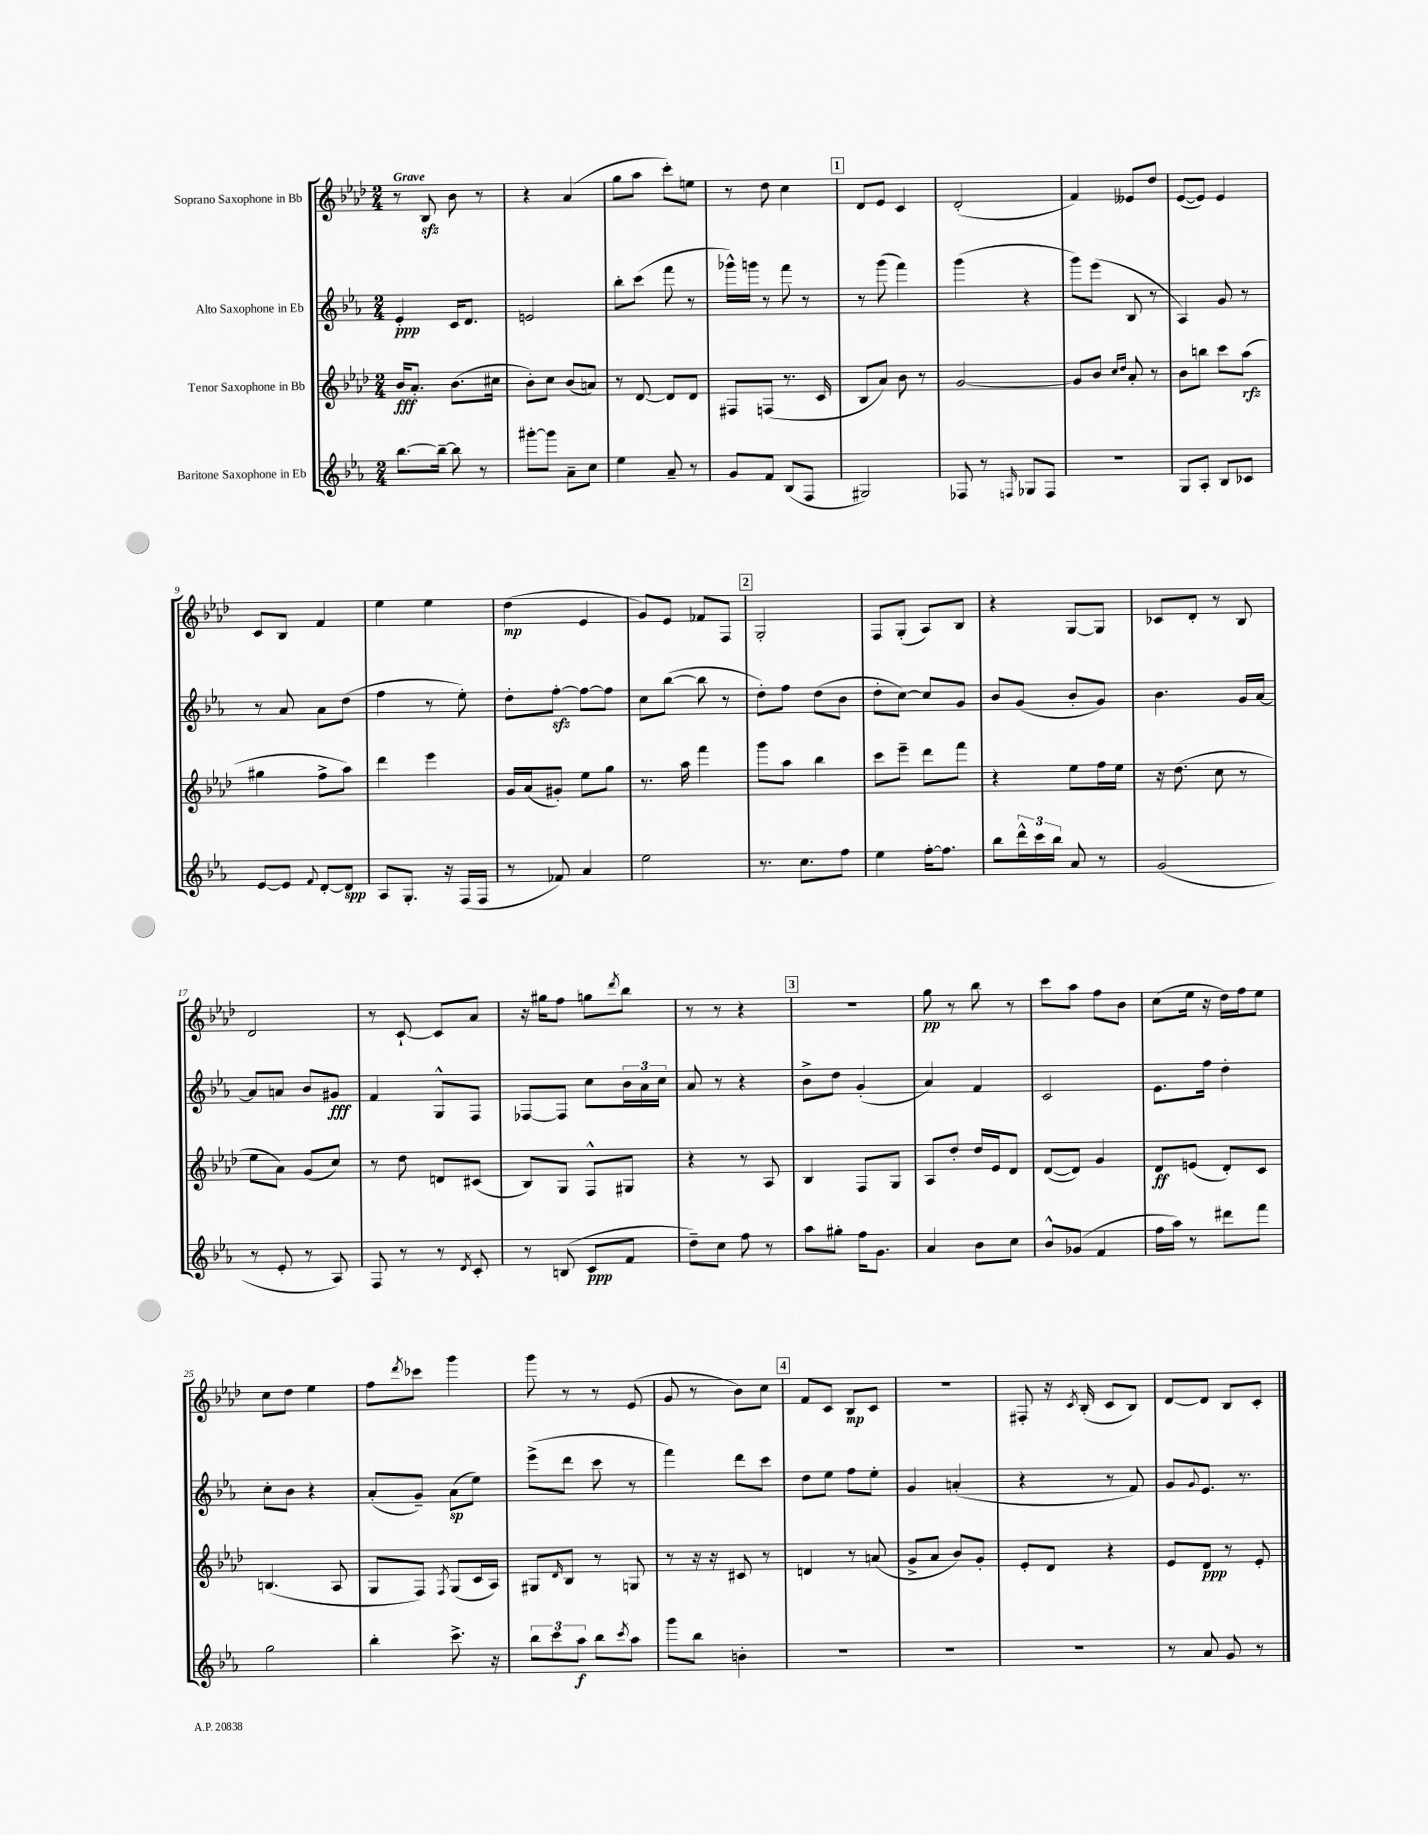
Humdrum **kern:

**kern	**dynam	**kern	**dynam	**kern	**dynam	**kern	**dynam
*part4	*part4	*part3	*part3	*part2	*part2	*part1	*part1
*staff4	*staff4	*staff3	*staff3	*staff2	*staff2	*staff1	*staff1
*I"Baritone Saxophone in Eb	*	*I"Tenor Saxophone in Bb	*	*I"Alto Saxophone in Eb	*	*I"Soprano Saxophone in Bb	*
*clefG2	*	*clefG2	*	*clefG2	*	*clefG2	*
*k[b-e-a-]	*	*k[b-e-a-d-]	*	*k[b-e-a-]	*	*k[b-e-a-d-]	*
*M2/4	*	*M2/4	*	*M2/4	*	*M2/4	*
=1	=1	=1	=1	=1	=1	=1	=1
!	!	!	!	!	!	!LO:TX:a:B:t=Grave	!
[8.bb-\L	.	16b-/KL	fff	4e-'/	ppp	8r	.
.	.	8.a-'/J	.	.	.	.	.
.	.	.	.	.	.	8B-zz/	.
16bb-~\Jk_	.	.	.	.	.	.	.
8bb-\]	.	(8.b-\L	.	16c/KL	.	8b-\	.
.	.	.	.	8.d/J	.	.	.
8r	.	.	.	.	.	8r	.
.	.	16cc#X\Jk	.	.	.	.	.
=2	=2	=2	=2	=2	=2	=2	=2
[8ggg#X'\L	.	8b-'\L)	.	2en/	.	4r	.
8ggg#\J]	.	8cc\J	.	.	.	.	.
8a-~\L	.	(8b-/L	.	.	.	(4a-/	.
8cc\J	.	8an/J)	.	.	.	.	.
=3	=3	=3	=3	=3	=3	=3	=3
4ee-\	.	8r	.	8bb-'\L	.	8gg\L	.
.	.	[8d-/	.	(8ccc\J	.	8aa-\J	.
8a-~/	.	8d-/L]	.	8fff\	.	8ccc'\L)	.
8r	.	8d-/J	.	8r	.	8een\J	.
=4	=4	=4	=4	=4	=4	=4	=4
8g/L	.	8F#X/L	.	16ggg-X^^\LL)	.	8r	.
.	.	.	.	16gggn\JJ	.	.	.
8f/J	.	(8Fn/J	.	8r	.	8dd-\	.
(8B-/L	.	8.r	.	8fff\	.	4cc\	.
8F/J	.	.	.	8r	.	.	.
.	.	16c/	.	.	.	.	.
!!LO:REH:place=s1:t=1
=5	=5	=5	=5	=5	=5	=5	=5
2G#X/)	.	8B-/L	.	8r	.	8d-/L	.
.	.	8a-/J)	.	(8ggg\	.	8e-/J	.
.	.	8b-\	.	4fff\)	.	4c/	.
.	.	8r	.	.	.	.	.
=6	=6	=6	=6	=6	=6	=6	=6
8F-X/	.	[2g/	.	(4ggg\	.	(2d-'/	.
8r	.	.	.	.	.	.	.
16qqFn/	.	.	.	.	.	.	.
8G-X/L	.	.	.	4r	.	.	.
8F/J	.	.	.	.	.	.	.
=7	=7	=7	=7	=7	=7	=7	=7
2r	.	8g/L]	.	8ggg\L)	.	4f/)	.
.	.	8b-/J	.	(8eee-\J	.	.	.
.	.	16qqcc/LL	.	.	.	.	.
.	.	16qqdd-/JJ	.	.	.	.	.
.	.	8a-'/	.	8B-/	.	8e--X/L	.
.	.	8r	.	8r	.	8dd-/J	.
=8	=8	=8	=8	=8	=8	=8	=8
8G/L	.	8b-\L	.	4A-/)	.	([8e-/L	.
8A-'/J	.	8bbn\J	.	.	.	8e-/J])	.
8B-/L	.	8ccc\L	.	8g/	.	4e-/	.
8c-X/J	.	(8aa-\J	rfz	8r	.	.	.
!!LO:LB:g=z
=9	=9	=9	=9	=9	=9	=9	=9
[8e-/L	.	4gg#X\	.	8r	.	8c/L	.
8e-/J]	.	.	.	8a-/	.	8B-/J	.
8qqf/	.	.	.	.	.	.	.
[8d'/L	.	8ff^\L	.	8a-\L	.	4f/	.
8d/J]	spp	8aa-\J)	.	(8dd\J	.	.	.
=10	=10	=10	=10	=10	=10	=10	=10
8A-/L	.	4ddd-\	.	4ff\	.	4ee-\	.
8.G'/J	.	.	.	.	.	.	.
.	.	4eee-\	.	8r	.	4ee-\	.
16r	.	.	.	.	.	.	.
(16F/LL	.	.	.	8ee-'\)	.	.	.
16F/JJ	.	.	.	.	.	.	.
=11	=11	=11	=11	=11	=11	=11	=11
8r	.	16g/LL	.	8dd'\L	.	(4dd-\	mp
.	.	(16a-/J	.	.	.	.	.
8f-X/)	.	8g#X'/J)	.	[8ffzz'\J	.	.	.
4a-/	.	8ee-\L	.	8ff\L_	.	4e-/	.
.	.	8gg\J	.	8ff\J]	.	.	.
=12	=12	=12	=12	=12	=12	=12	=12
2ee-\	.	8.r	.	8cc\L	.	8g/L)	.
.	.	.	.	([8bb-\J	.	8e-/J	.
.	.	16aa-\	.	.	.	.	.
.	.	4fff\	.	8bb-\]	.	8f-X/L	.
.	.	.	.	8r	.	8F/J	.
!!LO:REH:place=s1:t=2
=13	=13	=13	=13	=13	=13	=13	=13
8.r	.	8ggg\L	.	8dd'\L)	.	2G'/	.
.	.	8aa-\J	.	8ff\J	.	.	.
8.cc\L	.	.	.	.	.	.	.
.	.	4bb-\	.	(8dd\L	.	.	.
8ff\J	.	.	.	8b-\J	.	.	.
=14	=14	=14	=14	=14	=14	=14	=14
4ee-\	.	8ccc\L	.	8dd'\L	.	8F/L	.
.	.	8eee-~\J	.	[8cc\J)	.	(8G'/J	.
[16ff'\KL	.	8ddd-\L	.	8cc/L]	.	8A-/L)	.
8.ff\J]	.	.	.	.	.	.	.
.	.	8fff\J	.	8g/J	.	8B-/J	.
=15	=15	=15	=15	=15	=15	=15	=15
8bb-\L	.	4r	.	8b-/L	.	4r	.
24ddd^^\L	.	.	.	(8g/J	.	.	.
24ccc\	.	.	.	.	.	.	.
24bb-\JJ	.	.	.	.	.	.	.
8a-/	.	8ee-\L	.	8b-'/L	.	[8G/L	.
8r	.	16ff\L	.	8g/J)	.	8G/J]	.
.	.	16ee-\JJ	.	.	.	.	.
=16	=16	=16	=16	=16	=16	=16	=16
(2g/	.	16r	.	4.b-\	.	8c-X/L	.
.	.	(8.dd-\	.	.	.	.	.
.	.	.	.	.	.	8d-'/J	.
.	.	8cc\	.	.	.	8r	.
.	.	8r	.	16g/LL	.	8B-/	.
.	.	.	.	[16a-/JJ	.	.	.
!!LO:LB:g=z
=17	=17	=17	=17	=17	=17	=17	=17
8r	.	8ee-\L	.	8a-/L]	.	2d-/	.
8e-'/	.	8a-\J)	.	8an/J	.	.	.
8r	.	(8g/L	.	8b-/L	.	.	.
8A-/)	.	8cc/J)	.	8g#X/J	fff	.	.
=18	=18	=18	=18	=18	=18	=18	=18
8F/	.	8r	.	4f/	.	8r	.
8r	.	8dd-\	.	.	.	[8c`/	.
8r	.	8dn/L	.	8G^^/L	.	8c/L]	.
8qd/	.	.	.	.	.	.	.
8c'/	.	(8c#X/J	.	8F/J	.	8a-/J	.
=19	=19	=19	=19	=19	=19	=19	=19
8r	.	8B-/L)	.	[8F-X/L	.	16r	.
.	.	.	.	.	.	16gg#X\KL	.
(8Bn/	.	8G/J	.	8F-/J]	.	8ff\J	.
8c/L	ppp	8F^^/L	.	8cc\L	.	8ggn\L	.
.	.	.	.	.	.	8qddd-/	.
8f/J	.	8G#X/J	.	24b-\L	.	8bb-\J	.
.	.	.	.	24a-\	.	.	.
.	.	.	.	24cc\JJ	.	.	.
=20	=20	=20	=20	=20	=20	=20	=20
8dd~\L)	.	4r	.	8a-/	.	8r	.
8cc\J	.	.	.	8r	.	8r	.
8ff\	.	8r	.	4r	.	4r	.
8r	.	8A-/	.	.	.	.	.
!!LO:REH:place=s1:t=3
=21	=21	=21	=21	=21	=21	=21	=21
8aa-\L	.	4B-/	.	8b-^\L	.	2r	.
8gg#X'\J	.	.	.	8dd\J	.	.	.
16ff\KL	.	8F/L	.	(4g'/	.	.	.
8.g\J	.	.	.	.	.	.	.
.	.	8G/J	.	.	.	.	.
=22	=22	=22	=22	=22	=22	=22	=22
4a-/	.	8A-/L	.	4a-/)	.	8gg\	pp
.	.	8dd-'/J	.	.	.	8r	.
8b-\L	.	16dd-/LL	.	4f/	.	8bb-\	.
.	.	16e-/J	.	.	.	.	.
8cc\J	.	8d-/J	.	.	.	8r	.
=23	=23	=23	=23	=23	=23	=23	=23
8b-^^/L	.	([8d-/L	.	2c/	.	8ccc\L	.
(8g-X/J	.	8d-/J])	.	.	.	8aa-\J	.
4f/	.	4g/	.	.	.	8ff\L	.
.	.	.	.	.	.	8b-\J	.
=24	=24	=24	=24	=24	=24	=24	=24
16ff\LL	.	8d-/L	ff	8.e-\L	.	(8cc\L	.
16aa-\JJ)	.	.	.	.	.	.	.
8r	.	(8en/J	.	.	.	16ee-\Jk	.
.	.	.	.	16ff\Jk	.	16r	.
8ddd#X\L	.	8d-'/L)	.	4dd'\	.	16dd-\LL)	.
.	.	.	.	.	.	16ff\J	.
8fff\J	.	8c/J	.	.	.	8ee-\J	.
!!LO:LB:g=z
=25	=25	=25	=25	=25	=25	=25	=25
2gg\	.	(4.Bn/	.	8cc'\L	.	8cc\L	.
.	.	.	.	8b-\J	.	8dd-\J	.
.	.	.	.	4r	.	4ee-\	.
.	.	8A-/	.	.	.	.	.
=26	=26	=26	=26	=26	=26	=26	=26
4bb-'\	.	8G/L	.	(8a-'/L	.	8ff\L	.
.	.	.	.	.	.	8qddd-/	.
.	.	8F/J)	.	8g~/J)	.	8ccc-X\J	.
.	.	8qF/	.	.	.	.	.
8.ccc^\	.	(8G/L	.	(8a-\L	sp	4ggg\	.
.	.	16c/L	.	8ee-\J)	.	.	.
16r	.	16A-/JJ)	.	.	.	.	.
=27	=27	=27	=27	=27	=27	=27	=27
12bb-\L	.	8G#X/L	.	(8eee-^\L	.	8ggg\	.
12ccc\	.	.	.	.	.	.	.
.	.	16qqd-/	.	.	.	.	.
.	.	8B-/J	.	8ddd\J	.	8r	.
12aa-\J	f	.	.	.	.	.	.
8bb-\L	.	8r	.	8ccc\	.	8r	.
8qccc/	.	.	.	.	.	.	.
8aa-\J	.	8Gn/	.	8r	.	(8e-/	.
=28	=28	=28	=28	=28	=28	=28	=28
8ggg\L	.	8r	.	4fff\)	.	8g/	.
8bb-\J	.	16r	.	.	.	8r	.
.	.	16r	.	.	.	.	.
4bn'\	.	8c#X/	.	8ddd\L	.	8b-\L)	.
.	.	8r	.	8ccc\J	.	8cc\J	.
!!LO:REH:place=s1:t=4
=29	=29	=29	=29	=29	=29	=29	=29
2r	.	4dn/	.	8dd\L	.	8f/L	.
.	.	.	.	8ee-\J	.	8c/J	.
.	.	8r	.	8ff\L	.	8B-/L	mp
.	.	(8an/	.	8ee-'\J	.	8c/J	.
=30	=30	=30	=30	=30	=30	=30	=30
2r	.	8g^/L	.	4g/	.	2r	.
.	.	8a-/J	.	.	.	.	.
.	.	8b-/L)	.	(4an'/	.	.	.
.	.	8g'/J	.	.	.	.	.
=31	=31	=31	=31	=31	=31	=31	=31
2r	.	8e-'/L	.	4r	.	8F#X'/	.
.	.	8d-/J	.	.	.	16r	.
.	.	.	.	.	.	8qc/	.
.	.	.	.	.	.	(16B-'/	.
.	.	4r	.	8r	.	8c/L	.
.	.	.	.	8f/)	.	8B-/J)	.
=32	=32	=32	=32	=32	=32	=32	=32
8r	.	8e-/L	.	8g/L	.	[8d-/L	.
.	.	.	.	8qqg/	.	.	.
8a-/	.	8d-/J	ppp	8.e-/J	.	8d-/J]	.
8g/	.	8r	.	.	.	8B-/L	.
.	.	.	.	8.r	.	.	.
8r	.	8e-'/	.	.	.	8c'/J	.
==	==	==	==	==	==	==	==
*-	*-	*-	*-	*-	*-	*-	*-
